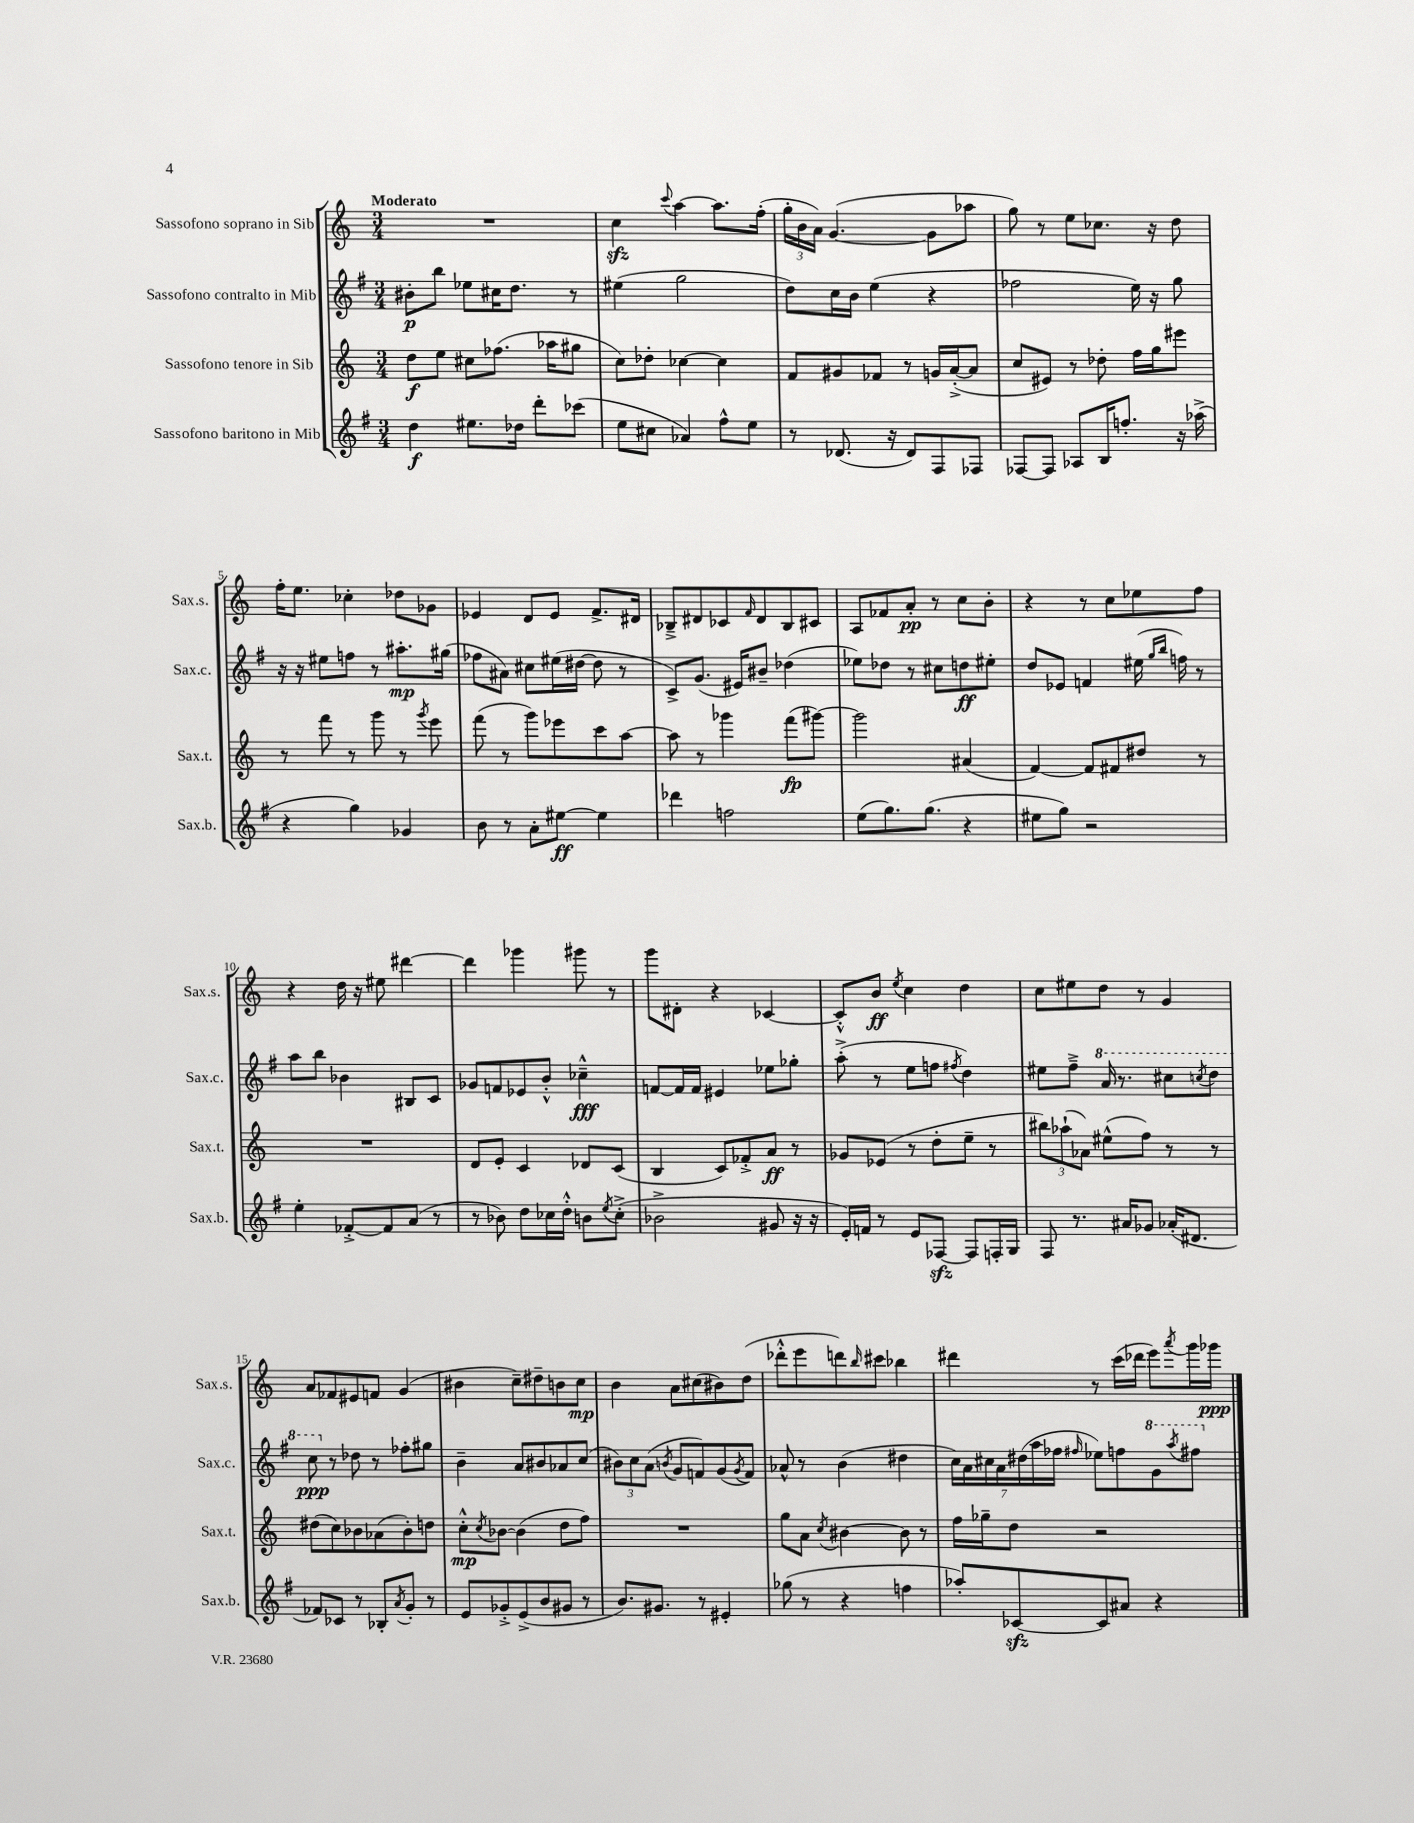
<<
\new StaffGroup <<
\new Staff = "s0" \with { instrumentName = "Sassofono soprano in Sib" shortInstrumentName = "Sax.s." } {
    \clef treble \key c \major \numericTimeSignature \time 3/4 \tempo "Moderato"
    R2. |
    c''4\sfz \appoggiatura { c'''8 } a''4~ a''8. f''16-.( |
    \tuplet 3/2 { g''16-. b'16 a'16) } g'4.~( g'8 aes''8 |
    g''8) r8 e''8 ces''8. r16 d''8 |
    f''16-. e''8. ces''4-. des''8 ges'8 |
    ees'4 d'8 ees'8 f'8.-> dis'16 |
    bes8---> dis'8 ces'8 \grace { f'16 } dis'8 bes8 cis'8 |
    a8 fes'8 a'8-.\pp r8 c''8 b'8-. |
    r4 r8 c''8 ees''8 f''8 |
    r4 d''16 r16 eis''8 dis'''4~ |
    dis'''4 ges'''4 gis'''8 r8 |
    g'''8 dis'8-. r4 ces'4~ |
    ces'8-.-^ b'8\ff \acciaccatura { e''8 } c''4 d''4 |
    c''8 eis''8 d''8 r8 g'4 |
    a'8 fes'8 eis'8 f'8 g'4( |
    bis'4 c''8--) dis''8-- b'8 c''8\mp |
    b'4 a'8 cis''8( bis'8) d''8( |
    des'''8-.-^ e'''8 d'''8) \grace { b''16 } cis'''8 bes''4 |
    dis'''4 r8 c'''16( des'''16 e'''8) \acciaccatura { a'''8 } g'''16 ges'''16\ppp \bar "|." |
}
\new Staff = "s1" \with { instrumentName = "Sassofono contralto in Mib" shortInstrumentName = "Sax.c." } {
    \clef treble \key g \major \numericTimeSignature \time 3/4
    bis'8-.\p b''8 ees''8 cis''16 d''8. r8 |
    eis''4( g''2 |
    d''8) c''16 b'16 e''4( r4 |
    fes''2 e''16) r16 g''8 |
    r16 r16 eis''8 f''8 r8 ais''8.-.\mp gis''16( |
    fes''8 ais'8) cis''8 eis''16( dis''16~ dis''8 r8 |
    c'8->) g'8.( eis'16) bis'8-- des''4( |
    ees''8) des''8 r8 cis''8 d''8\ff eis''8-. |
    d''8 ees'8 f'4 eis''16( \grace { g''16 b''16 } f''16) r8 |
    a''8 b''8 bes'4 bis8 c'8 |
    ges'8 f'8 ees'8 b'8-.-^ ces''4---^\fff |
    f'8~ f'16 f'16 eis'4 ees''8 ges''8-. |
    a''8-.->( r8 e''8 f''8 \acciaccatura { fis''8 } d''4) |
    eis''8 fis''8---> \ottava #1 a''16 r8. cis'''8 \acciaccatura { c'''8 } d'''8 |
    c'''8\ppp \ottava #0 r8 des''8 r8 fes''8-. gis''8 |
    b'4-- a'8 bis'8 aes'8 c''8( |
    \tuplet 3/2 { bis'8) c''8 a'8( } \acciaccatura { b'8 } g'8 f'8) g'8( \acciaccatura { g'8 } f'8) |
    aes'8-^ r8 b'4( dis''4 |
    \tuplet 7/4 { c''16) a'16 cis''16 a'16 dis''16( a''16 fes''16 } \grace { fis''16 } ees''8) f''8 \ottava #1 g''8 \acciaccatura { a'''8 } fis'''!8 \ottava #0 \bar "|." |
}
\new Staff = "s2" \with { instrumentName = "Sassofono tenore in Sib" shortInstrumentName = "Sax.t." } {
    \clef treble \key c \major \numericTimeSignature \time 3/4
    d''8\f e''8 cis''8 fes''8.( aes''16 gis''8 |
    c''8) des''8-. ces''4~ ces''4 |
    f'8 gis'8 fes'8 r8 g'16 a'16~-.->( a'8 |
    c''8 eis'8) r8 des''8-. f''16 g''16 eis'''8 |
    r8 f'''8 r8 g'''8 r8 \acciaccatura { g'''8 } e'''8 |
    f'''8( r8 g'''8) ees'''8 c'''8 a''8~ |
    a''8 r8 ges'''4 f'''8\fp( gis'''8~) |
    gis'''2 ais'4( |
    f'4~) f'8 fis'8 dis''8 r8 |
    R2. |
    d'8 e'8-. c'4 des'8 c'8( |
    b4 c'8) fes'8-.-> a'8\ff r8 |
    ges'8 ees'8( r8 d''8-. e''8-- r8 |
    \tuplet 3/2 { bis''8) aes''8-!( aes'8) } eis''8-^( f''8) r8 r8 |
    dis''8( c''8) bes'8 aes'8( bes'8-.) d''8 |
    c''8-.-^\mp \acciaccatura { c''8 } bes'8~ bes'4( d''8 f''8) |
    R2. |
    g''8 a'8 \acciaccatura { c''8 } bis'4~ bis'8 r8 |
    f''16 ges''16-- d''8 r2 \bar "|." |
}
\new Staff = "s3" \with { instrumentName = "Sassofono baritono in Mib" shortInstrumentName = "Sax.b." } {
    \clef treble \key g \major \numericTimeSignature \time 3/4
    d''4\f eis''8. des''16 d'''8-. ces'''8( |
    e''8 cis''8 aes'4) fis''8-^ e''8 |
    r8 des'8.( r16 des'8) fis8 fes8 |
    fes8~ fes8 aes8 b16 f''8.-. r16 aes''16->( |
    r4 g''4) ges'4 |
    b'8 r8 a'8-. eis''8~\ff eis''4 |
    des'''4 f''2 |
    e''8( g''8.) g''8.( r4 |
    eis''8 g''8) r2 |
    e''4-. fes'8~-.-> fes'8 a'8( r8 |
    r8 bes'8) d''8 ces''16 d''16-.-^ b'8 \acciaccatura { e''8 } ces''8-.->( |
    bes'2-> gis'8 r16 r16 |
    e'16-.) f'16 r8 e'8 fes8~\sfz fes8 f16-. g16 |
    fis8 r8. ais'16 ges'8 aes'16-.( dis'8. |
    fes'8) ces'8 r8 bes8-. \acciaccatura { a'8 } g'8-. r8 |
    e'8 ges'8-.-> e'8->( b'8 gis'8 r8 |
    b'8.) gis'8. r8 eis'4-. |
    ges''8( r8 r4 f''4 |
    aes''8-.) ces'8~\sfz ces'8 ais'8 r4 \bar "|." |
}
>>
>>
